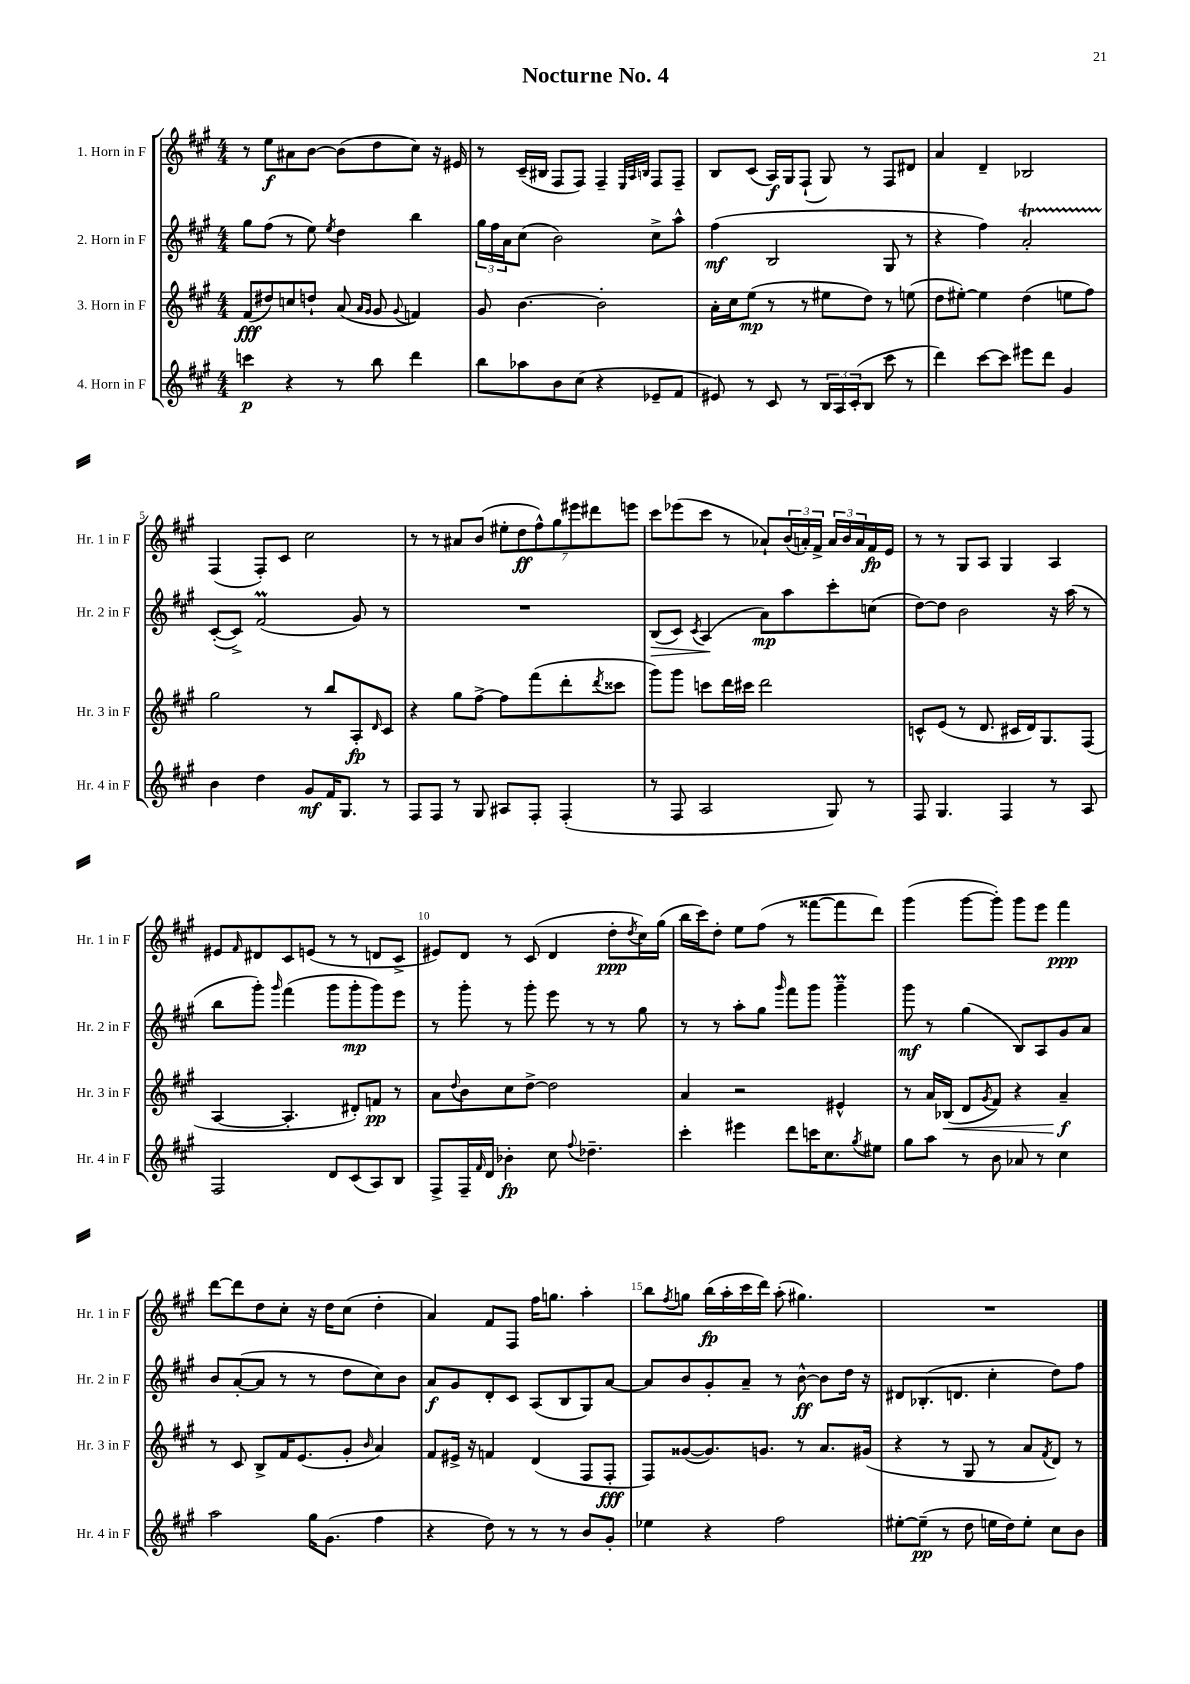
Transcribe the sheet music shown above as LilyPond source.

\header { title = "Nocturne No. 4" }
<<
\new StaffGroup <<
\new Staff = "s0" \with { instrumentName = "1. Horn in F" shortInstrumentName = "Hr. 1 in F" } {
    \clef treble \key a \major \numericTimeSignature \time 4/4
    r8 e''8\f ais'8 b'8~ b'8( d''8 cis''8) r16 eis'16 |
    r8 cis'16--( bis16 fis8 fis8) fis4-- \grace { e32 a32 b32 } fis8 fis8-- |
    b8 cis'8( a16\f) gis16 fis8-!( gis8) r8 fis8 dis'8 |
    a'4 d'4-- bes2 |
    fis4( fis8-.) cis'8 cis''2 |
    r8 r8 ais'8 b'8( \tuplet 7/4 { eis''8-. d''8\ff fis''8-^) gis''8 eis'''8 dis'''8 e'''8 } |
    cis'''8 ees'''8( cis'''8 r8 aes'8-!) \tuplet 3/2 { b'16( a'16-.) fis'16-> } \tuplet 3/2 { a'16 b'16 a'16 } fis'16\fp e'16 |
    r8 r8 gis8 a8 gis4 a4 |
    eis'8 \grace { fis'16 } dis'8 cis'8 e'8( r8 r8 d'8 cis'8-> |
    eis'8) d'8 r8 cis'8( d'4 d''8-.\ppp \acciaccatura { d''8 } cis''16) gis''16( |
    b''16 cis'''16) d''8-. e''8 fis''8( r8 fisis'''8~ fisis'''8 d'''8) |
    gis'''4( gis'''8~ gis'''8-.) gis'''8 e'''8 fis'''4\ppp |
    d'''8~ d'''8 d''8 cis''8-. r16 d''16 cis''8( d''4-. |
    a'4) fis'8 fis8 fis''16 g''8. a''4-. |
    b''8 \acciaccatura { fis''8 } g''8 b''16\fp( a''16-. cis'''16 d'''16) a''8-.( gis''4.) |
    R1 \bar "|." |
}
\new Staff = "s1" \with { instrumentName = "2. Horn in F" shortInstrumentName = "Hr. 2 in F" } {
    \clef treble \key a \major \numericTimeSignature \time 4/4
    gis''8 fis''8( r8 e''8) \acciaccatura { e''8 } d''4 b''4 |
    \tuplet 3/2 { gis''16 fis''16 a'16 } cis''8( b'2) cis''8-> a''8-^ |
    fis''4\mf( b2 gis8 r8 |
    r4 fis''4) a'2-.\startTrillSpan |
    cis'8~-.\stopTrillSpan( cis'8->) fis'2\prall( gis'8) r8 |
    R1 |
    b8\>( cis'8) \acciaccatura { cis'8 } a4\!( a'8\mp) a''8 cis'''8-. c''8( |
    d''8~) d''8 b'2 r16 a''16( r8 |
    b''8 gis'''8-.) \grace { gis'''16 } fis'''4( gis'''8 gis'''8-.\mp gis'''8) e'''8 |
    r8 gis'''8-. r8 gis'''8-. e'''8 r8 r8 gis''8 |
    r8 r8 a''8-. gis''8 \grace { gis'''16 } fis'''8 gis'''8 gis'''4--\prall |
    gis'''8\mf r8 gis''4( b8) a8 gis'8 a'8 |
    b'8 a'8~-.( a'8 r8 r8 d''8 cis''8) b'8 |
    a'8\f gis'8 d'8-. cis'8 a8( b8 gis8) a'8~ |
    a'8 b'8 gis'8-. a'8-- r8 b'8~-^\ff b'8 d''16 r16 |
    dis'8 bes8.-.( d'8. cis''4-. d''8) fis''8 \bar "|." |
}
\new Staff = "s2" \with { instrumentName = "3. Horn in F" shortInstrumentName = "Hr. 3 in F" } {
    \clef treble \key a \major \numericTimeSignature \time 4/4
    fis'8\fff( dis''8) c''8 d''8-! a'8( \grace { a'16 gis'16 } gis'8 \appoggiatura { gis'8 } f'4) |
    gis'8 b'4.~ b'2-. |
    a'16-. cis''16 e''8\mp( r8 r8 eis''8 d''8) r8 e''8( |
    d''8 eis''8~-.) eis''4 d''4( e''8 fis''8) |
    gis''2 r8 b''8 a8-.\fp \grace { d'16 } cis'8 |
    r4 gis''8 fis''8~-> fis''8 fis'''8( d'''8-. \acciaccatura { d'''8 } cisis'''8 |
    gis'''8) gis'''8 c'''8 d'''16 cis'''16 d'''2 |
    c'8-^ e'8( r8 d'8. cis'16 d'16) gis8. fis8( |
    a4~ a4.-. dis'8-.) f'8\pp r8 |
    a'8 \appoggiatura { d''8 } b'8 cis''8 d''8~-> d''2 |
    a'4 r2 eis'4-^ |
    r8 a'16 bes16\<( d'8 \acciaccatura { gis'8 } fis'8) r4 a'4--\f\! |
    r8 cis'8 b8-> fis'16 e'8.( gis'8-. \grace { b'16 } a'4) |
    fis'8 eis'16-> r16 f'4 d'4( fis8 fis8-.\fff |
    fis8) gisis'8~( gisis'8.) g'8. r8 a'8. gis'16( |
    r4 r8 gis8 r8 a'8 \acciaccatura { fis'8 } d'8) r8 \bar "|." |
}
\new Staff = "s3" \with { instrumentName = "4. Horn in F" shortInstrumentName = "Hr. 4 in F" } {
    \clef treble \key a \major \numericTimeSignature \time 4/4
    c'''4\p r4 r8 b''8 d'''4 |
    b''8 aes''8 b'8 cis''8( r4 ees'8-- fis'8 |
    eis'8) r8 cis'8 r8 \tuplet 3/2 { b16 a16 cis'16-.( } b8 cis'''8 r8 |
    d'''4) cis'''8~ cis'''8 eis'''8 d'''8 gis'4 |
    b'4 d''4 gis'8\mf fis'16 gis8. r8 |
    fis8 fis8 r8 gis8 ais8 fis8-. fis4-.( |
    r8 fis8 a2 gis8) r8 |
    fis8 gis4. fis4 r8 a8 |
    fis2 d'8 cis'8( a8) b8 |
    fis8-> fis16-- \grace { fis'16 } d'16 bes'4-.\fp cis''8 \appoggiatura { fis''8 } des''4.-- |
    cis'''4-. eis'''4 d'''8 c'''16 cis''8. \acciaccatura { gis''8 } eis''8 |
    gis''8 a''8 r8 b'8 aes'8 r8 cis''4 |
    a''2 gis''16 gis'8.( fis''4 |
    r4 d''8) r8 r8 r8 b'8 gis'8-. |
    ees''4 r4 fis''2 |
    eis''8~-. eis''8--\pp( r8 d''8 e''16 d''16) e''8-. cis''8 b'8 \bar "|." |
}
>>
>>
\layout { \context { \Score \override BarNumber.break-visibility = ##(#f #t #t) barNumberVisibility = #(every-nth-bar-number-visible 5) } }
